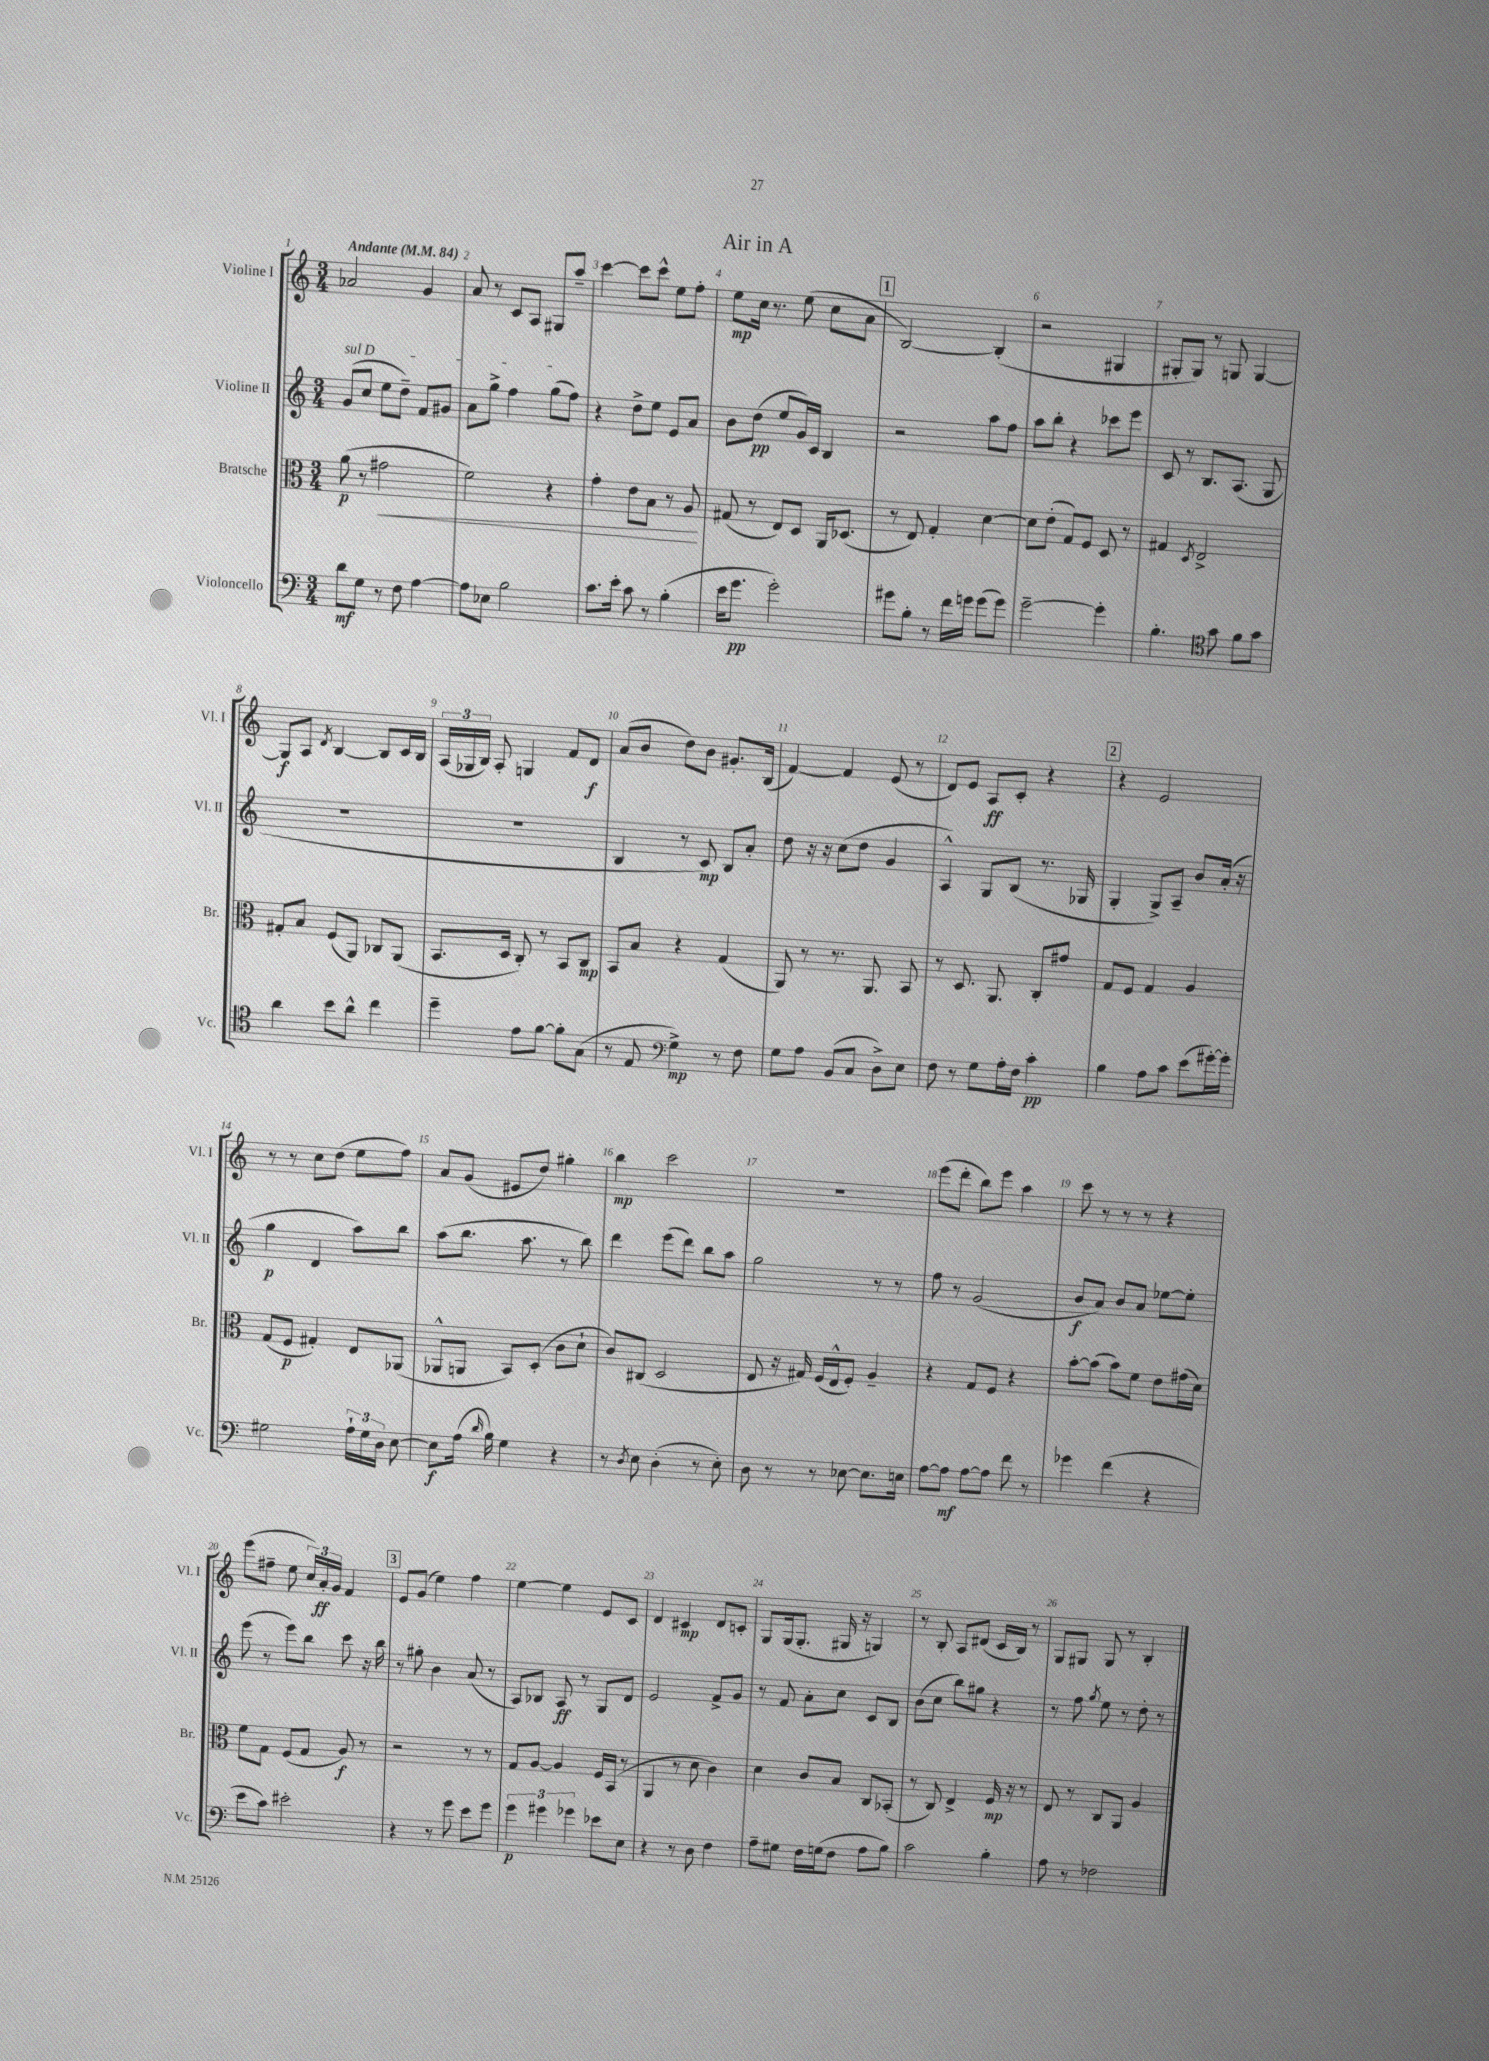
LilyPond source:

\header { title = "Air in A" }
<<
\new StaffGroup <<
\new Staff = "s0" \with { instrumentName = "Violine I" shortInstrumentName = "Vl. I" } {
    \clef treble \key c \major \numericTimeSignature \time 3/4 \tempo "Andante" 4 = 84
    \autoBeamOff aes'2 g'4 |
    a'8 r8 c'8[ a8] gis8[ a''8]-- |
    c'''4~ c'''8[ c'''8]-^ e''8[ f''8]-. |
    e''8[\mp c''16] r8. e''8( c''8[ a'8] |
    \mark \markup { \box "1" } b2~) b4-.( |
    r2 gis4 |
    gis8[-. gis8]) r8 g8 g4~ |
    g8[\f a8] \acciaccatura { d'8 } b4~ b8[ c'16 b16] |
    \tuplet 3/2 { a16[( ges16 b16]) } a8-. g4 f'8[ d'8]\f |
    a'8[( b'8] d''8[) b'8] gis'8.[-. b16]( |
    f'4~) f'4 e'8( r8 |
    d'8[) e'8] a8[\ff c'8]-. r4 |
    \mark \markup { \box "2" } r4 e'2 |
    r8 r8 c''8[ d''8]( e''8[ f''8]) |
    a'8[ g'8]( eis'8[ d''8]) gis''4-. |
    b''4\mp c'''2 |
    R2. |
    e'''8[( d'''8]-. b''8[) e'''8] a''4 |
    c'''8 r8 r8 r8 r4 |
    e'''8[( fis''8]-- e''8 \tuplet 3/2 { c''16[) a'16-.\ff g'16] } f'4 |
    \mark \markup { \box "3" } e'8[ g'8]( e''4) f''4 |
    e''4~ e''4 e'8[ c'8] |
    d'4 cis'4\mp d'8[ c'8]-. |
    g8[ g16( g8.]-. gis16 r16 g4) |
    r8 b8-. a8[ dis'8]( c'16[ b16]) r8 |
    g8[ gis8] gis8 r8 b4-. \bar "|." |
}
\new Staff = "s1" \with { instrumentName = "Violine II" shortInstrumentName = "Vl. II" } {
    \clef treble \key c \major \numericTimeSignature \time 3/4
    \autoBeamOff \once \override TextSpanner.bound-details.left.text = \markup { \italic "sul D" } g'8[\startTextSpan( c''8] e''8[ d''8]--) f'8[ gis'8] |
    a'8[ g''8]-> f''4 g''8[( f''8]\stopTextSpan) |
    r4 d''8[-> e''8] e'8[ a'8] |
    b'8[ d''8]\pp( e''8[ g'16) c'16] b4 |
    \mark \markup { \box "1" } r2 a''8[ f''8] |
    a''8[ b''8]-. r4 ces'''8[ e'''8] |
    c'8 r8 b8.[ a8.]( g8 |
    R2. |
    R2. |
    b4 r8 c'8\mp) b8[ a'8]-. |
    d''8 r16 r16 c''8[( d''8] g'4 |
    a4-^) g8[ b8]( r8. ges16 |
    \mark \markup { \box "2" } g4-. g8[->) a8]-- b'8[ a'16]-.( r16 |
    g''4\p d'4 a''8[) b''8] |
    a''8[( b''8.] a''8. r8 b''8) |
    d'''4 e'''8[( d'''8]) b''8[ a''8] |
    g''2 r8 r8 |
    f''8 r8 g'2( |
    b'8[\f a'8]) b'8[ a'8] ees''8[~ ees''8]-. |
    e'''8( r8 e'''8[) b''8] c'''8 r16 b''16 |
    \mark \markup { \box "3" } r8 gis''8-. b'4 a'8( r8 |
    a8[) bes8] a8\ff r8 g8[ d'8] |
    e'2 f'8[-> g'8] |
    r8 f'8 a'8[-. c''8] c'8[ b8] |
    b'8[( c''8] b''8[) gis''8] r4 |
    r8 f''8 \acciaccatura { g''8 } e''8 r8 d''8-. r8 \bar "|." |
}
\new Staff = "s2" \with { instrumentName = "Bratsche" shortInstrumentName = "Br." } {
    \clef alto \key c \major \numericTimeSignature \time 3/4
    \autoBeamOff a'8\p( r8 gis'2\< |
    f'2) r4 |
    g'4-. e'8[ b8] r8 a8\! |
    gis8( r8 e8[) d8] a,16[ des8.]( |
    \mark \markup { \box "1" } r8 e8) g4-. d'4~ |
    d'8[ e'8]-.( g8[) f8] d8 r8 |
    gis4 \acciaccatura { d8 } e2-> |
    gis8[-. b8] f8[( a,8]) ces8[ a,8]( |
    b,8.[ d16] c8-.) r8 b,8[ c8]\mp |
    b,8[ b8] r4 g4( |
    a,8) r8 r8. a,8. b,8 |
    r8 d8. a,8. c8[-. gis'8] |
    \mark \markup { \box "2" } g8[ f8] g4 a4 |
    g8[( f8]\p gis4-.) e8[ aes,8]( |
    aes,8[-^ a,8] b,8[) d8]-.( c'8[ d'8]-! |
    c'8[) cis8]( d2 |
    e8 r16 gis16) f16[( e16-^ f8]-.) a4-- |
    r4 g8[ f8] r4 |
    b'8[~-. b'8]( b'8[) f'8] e'8[ gis'16( d'16]) |
    f'8[ g8] f8[( g8] a8\f) r8 |
    \mark \markup { \box "3" } r2 r8 r8 |
    g8[ a8]~ a4 f16[ b,16]( r8 |
    a,4 r8 d'8 c'4) |
    d'4 c'8[ b8] c8[ bes,8]-.( |
    r8 c8) e4-> f16\mp r16 r8 |
    e8 r8 c8[ a,8] a4 \bar "|." |
}
\new Staff = "s3" \with { instrumentName = "Violoncello" shortInstrumentName = "Vc." } {
    \clef bass \key c \major \numericTimeSignature \time 3/4
    \autoBeamOff d'8[\mf g8] r8 f8 a4~ |
    a8[ ees8] b2 |
    c'8.[ e'16]-. c'8 r8 b4-.( |
    e'16[ g'8.]\pp g'2-.) |
    \mark \markup { \box "1" } gis'8[ b8]-. r8 f'16[ g'16] g'8[( g'8]) |
    g'2~-- g'4-. |
    b4.-. \clef tenor g'8 f'8[ g'8] |
    a'4 b'8[ a'8]-^ c''4 |
    d''4-- e'8[ f'8]~ f'8[-. g8]( |
    r8 e8 \clef bass g4->\mp) r8 f8 |
    g8[ a8] b,8[( c8] d8[->) e8] |
    f8 r8 g8[ a16-. f16] c'4-.\pp |
    \mark \markup { \box "2" } b4 a8[ c'8] e'8[( gis'16~-.) gis'16]-. |
    gis2 \tuplet 3/2 { a16[-! gis16 d16] } e8~ |
    e8[\f a16]( \grace { d'16 } b16) g4 r4 |
    r8 \acciaccatura { d8 } e8 d4-.( r8 e8-.) |
    d8 r8 r8 ees8~ ees8.[ e16] |
    a8[~ a8]\mf a8[~ a8] f'8 r8 |
    ges'4 f'4( r4 |
    e'8[ c'8]) eis'2-. |
    \mark \markup { \box "3" } r4 r8 g'8 e'8[ g'8] |
    \tuplet 3/2 { g'4\p gis'4 ges'4 } ees'8[ e8] |
    r4 r8 d8 f4 |
    a8[-- gis8] f16[ g16( f8] a8[ b8]) |
    c'2 b4-. |
    a8 r8 fes2 \bar "|." |
}
>>
>>
\layout { \context { \Score \override BarNumber.break-visibility = ##(#f #t #t) barNumberVisibility = #all-bar-numbers-visible } }
